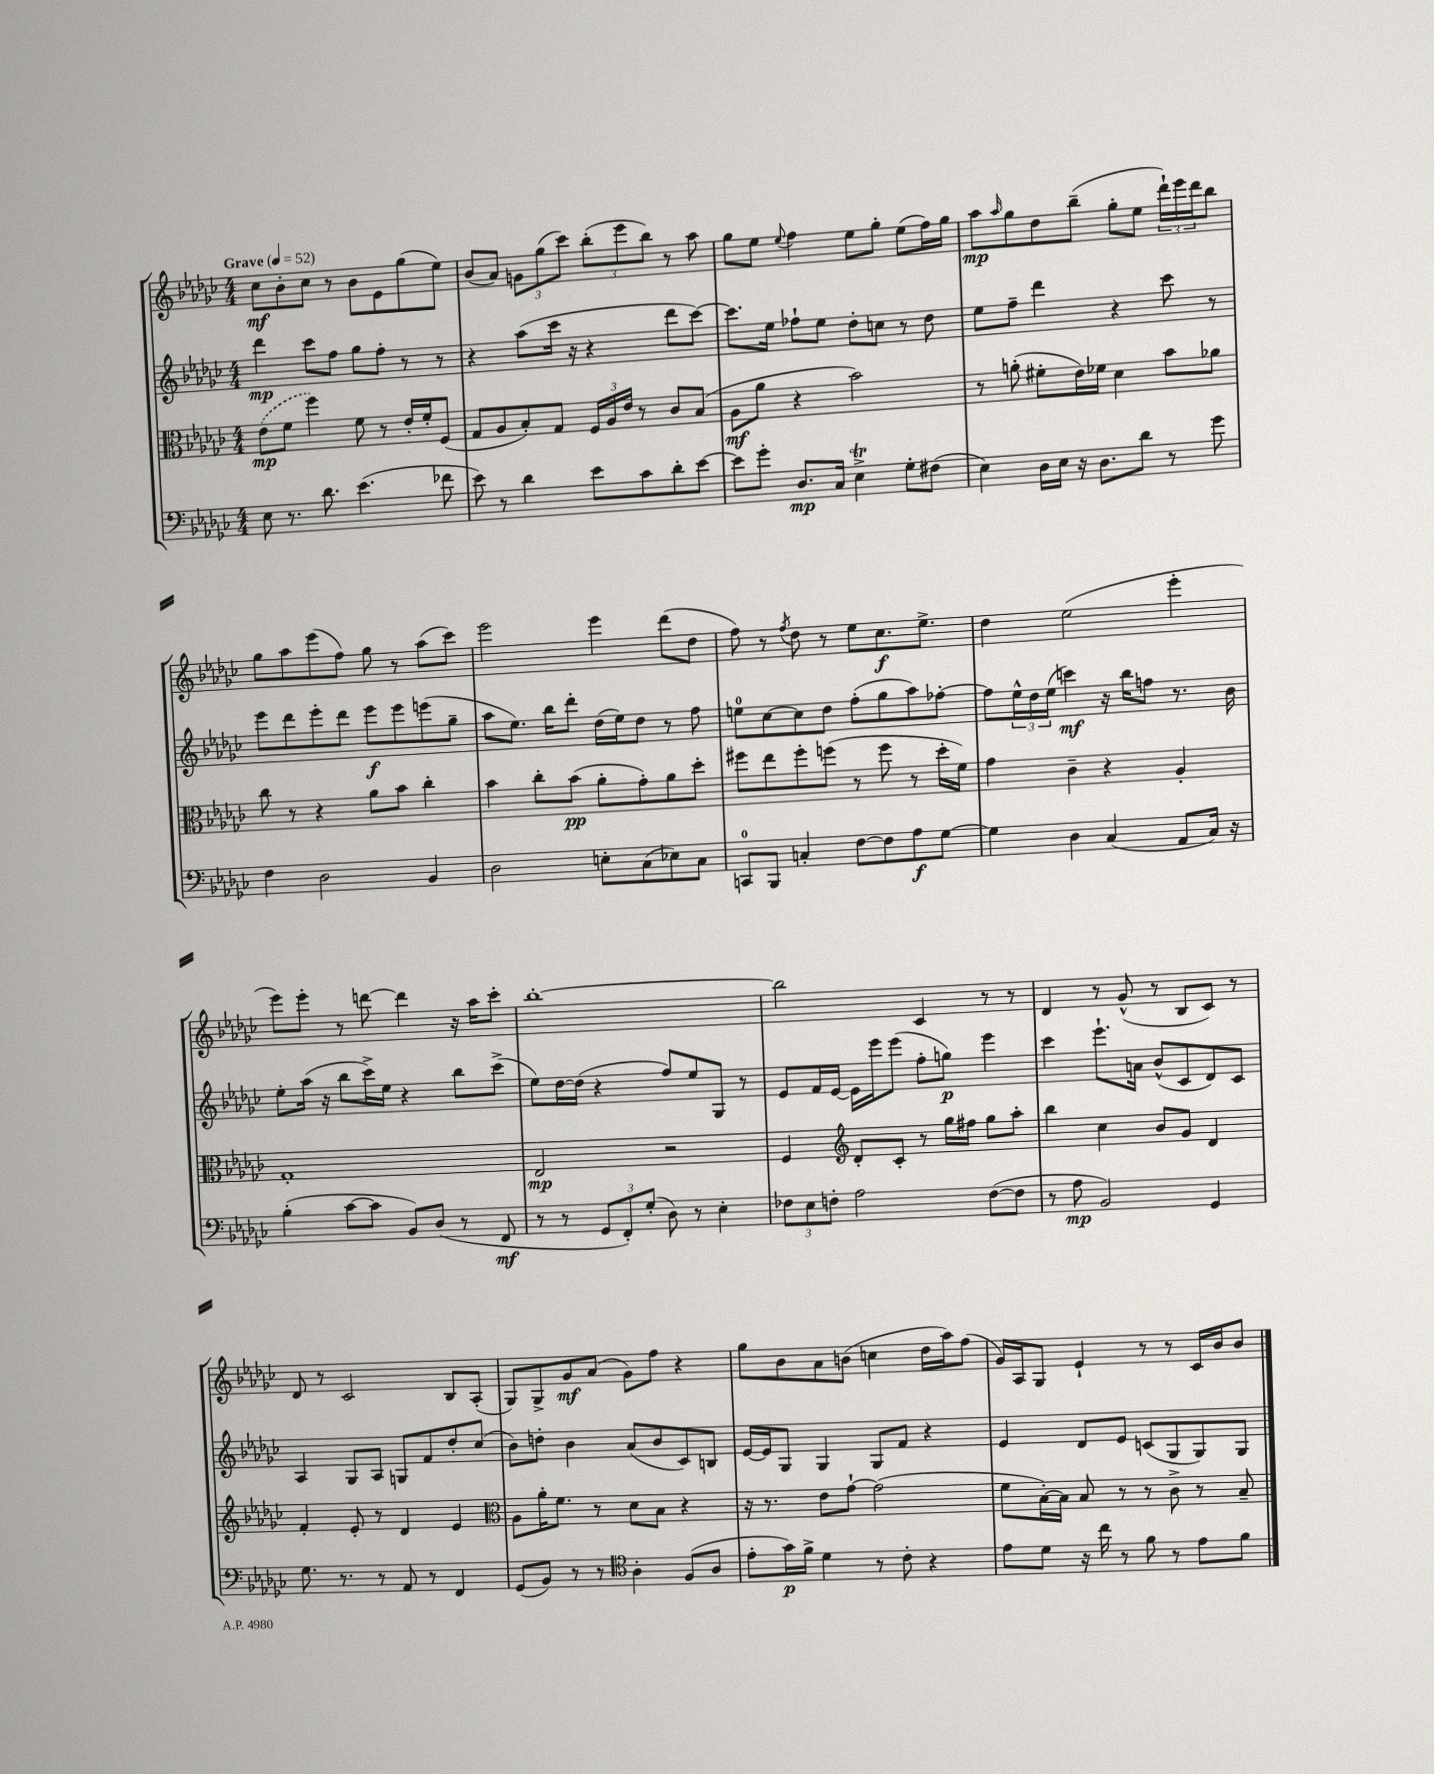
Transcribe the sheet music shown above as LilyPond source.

<<
\new StaffGroup <<
\new Staff = "s0" {
    \clef treble \key ges \major \numericTimeSignature \time 4/4 \tempo "Grave" 4 = 52
    ces''8\mf bes'8-. ces''8 r8 bes'8 ees'8 ges''8( ees''8) |
    bes'8( aes'8) \tuplet 3/2 { g'8 ges''8( ces'''8) } \tuplet 3/2 { bes''8-.( ees'''8 bes''8) } r8 aes''8 |
    ges''8 ees''8 \appoggiatura { ees''8 } f''4 ees''8 ges''8-. ees''8( f''16) ges''16 |
    aes''8\mp \grace { aes''16 } ges''8 des''8 bes''8--( ges''8-. ees''8 \tuplet 3/2 { des'''16-!) ees'''16 des'''16 } bes''8 |
    ges''8 aes''8 ees'''8( f''8) ges''8 r8 aes''8( ces'''8) |
    ees'''2 ees'''4 des'''8( des''8 |
    f''8) r8 \acciaccatura { f''8 } des''8 r8 ees''8 ces''8.\f ees''8.-> |
    des''4 ees''2( ees'''4-. |
    ees'''8) ees'''8-. r8 d'''8~ d'''4 r16 aes''16 ces'''8-. |
    bes''1~-. |
    bes''2 ces'4 r8 r8 |
    des'4 r8 ges'8-^( r8 bes8 ces'8) r8 |
    des'8 r8 ces'2 bes8 aes8-.( |
    ges8) ges8-> ges'8\mf aes'8( ges'8) f''8 r4 |
    ges''8 bes'8 aes'8 b'8( c''4 des''16 aes''16) f''8( |
    ges'16) aes16 ges8 ees'4-! r8 r8 ces'16 bes'16 bes'8 \bar "|." |
}
\new Staff = "s1" {
    \clef treble \key ges \major \numericTimeSignature \time 4/4
    des'''4\mp ces'''8 f''8 ges''8 f''8-. r8 r8 |
    r4 aes''8( ces'''16 r16 r4 des'''8 ces'''8~) |
    ces'''8. ees''16 fes''8-! ees''8 des''8-. c''8 r8 des''8 |
    ees''8 f''8-- des'''4 r4 ces'''8 r8 |
    ees'''8 des'''8 ees'''8-. des'''8 ees'''8\f ees'''8 e'''8( ges''8-- |
    aes''8 ees''8.) bes''16 des'''8-. des''16( ees''16) des''8 r8 f''8 |
    e''8-0 ces''8~ ces''8 des''8 f''8-.( ges''8 aes''8) fes''8~-. |
    fes''8 \tuplet 3/2 { ees''16-^ des''16 ees''16( } c'''4\mf) r16 bes''16 f''8 r8. bes'16 |
    ees''8-. aes''16( r16 bes''8 ces'''16->) ees''16 r4 bes''8 ces'''8->( |
    ees''8) des''16~ des''16( r4 f''8) ees''8 ges8 r8 |
    ees'8 f'16 ees'16~ ees'16 ees'''16 ees'''8( f''8-. g''8\p) ees'''4 |
    ces'''4 ees'''8.-! a'16 bes'8-^( ces'8 des'8) ces'8 |
    aes4 ges8 aes8 g8 f'8 des''8-. ces''8( |
    bes'8) d''8-. bes'4 aes'8( bes'8 ces'8) b8 |
    ees'16~ ees'16 ges8 ges4 ges8 f'8 r4 |
    ees'4 des'8 ees'8 c'8( ges8 ges8) ges8 \bar "|." |
}
\new Staff = "s2" {
    \clef alto \key ges \major \numericTimeSignature \time 4/4
    \once \slurDashed ees'8\mp( f'8 f''4) f'8 r8 ees'16-. f'16-. f8( |
    ges8 aes8 bes8-.) ges8 \tuplet 3/2 { f16 aes16 ees'16 } r8 ces'8 bes8( |
    aes8\mf aes'8 r4 bes'2) |
    r8 a'8-.( fis'8-. ees'16) fes'16 des'4 bes'8 aes'8 |
    ces''8 r8 r4 aes'8 bes'8 ces''4-. |
    bes'4 ces''8-. bes'8\pp( aes'8-. ges'8-.) aes'8 des''8-. |
    fis''8 ees''8 fis''8-. f''8( r8 f''8 r8 des''16-. f'16) |
    ges'4 ces'4-- r4 aes4-. |
    ges1-. |
    ees2\mp r2 |
    f4 \clef treble des'8-. ces'8-. r8 ges''16 fis''16 ges''8 aes''8-. |
    bes''4 ces''4 bes'8 ges'8 des'4 |
    f'4-. ees'8-. r8 des'4 ees'4 |
    \clef alto aes8 aes'16-. f'8. r8 des'8 bes8 r4 |
    r16 r8. ees'8 ges'8~-! ges'2( |
    f'8 bes16~-.) bes16 bes8 r8 r8 ces'8-> r8 bes8-- \bar "|." |
}
\new Staff = "s3" {
    \clef bass \key ges \major \numericTimeSignature \time 4/4
    ees8 r8. des'8. ees'4.( fes'8 |
    ees'8) r8 des'4 ees'8 ces'8 des'8-. ees'8~ |
    ees'8 ges'8-. des8.\mp ces16 ees4->\trill ges8-. fis8( |
    ees4) des16 ees16 r16 des8. des'8 r8 ges'8 |
    f4 des2 bes,4 |
    des2 e8-. ces8( ees8) ces8 |
    c,8-0 bes,,8 c4-. f8~ f8 aes8\f ges8~ |
    ges4 des4 ces4( aes,8 ces16) r16 |
    bes4-.( ces'8~ ces'8 bes,8) des8( r8 f,8\mf |
    r8 r8 \tuplet 3/2 { ges,8 f,8-.) ges8-.( } des8) r8 ees4-. |
    \tuplet 3/2 { fes8 ees8 f8-. } aes2 f8~( f8 |
    r8 aes8\mp bes,2) ges,4 |
    ges8. r8. r8 aes,8 r8 f,4 |
    ges,8( bes,8) r8 r8 \clef tenor aes4-. f8( aes8 |
    ees'8-. ges'16\p) f'16-> des'4 r8 ces'8-. r4 |
    ees'8 des'8 r16 ces''16 r8 f'8 r8 ees'8 f'8 \bar "|." |
}
>>
>>
\layout { \context { \Score \remove "Bar_number_engraver" } }
